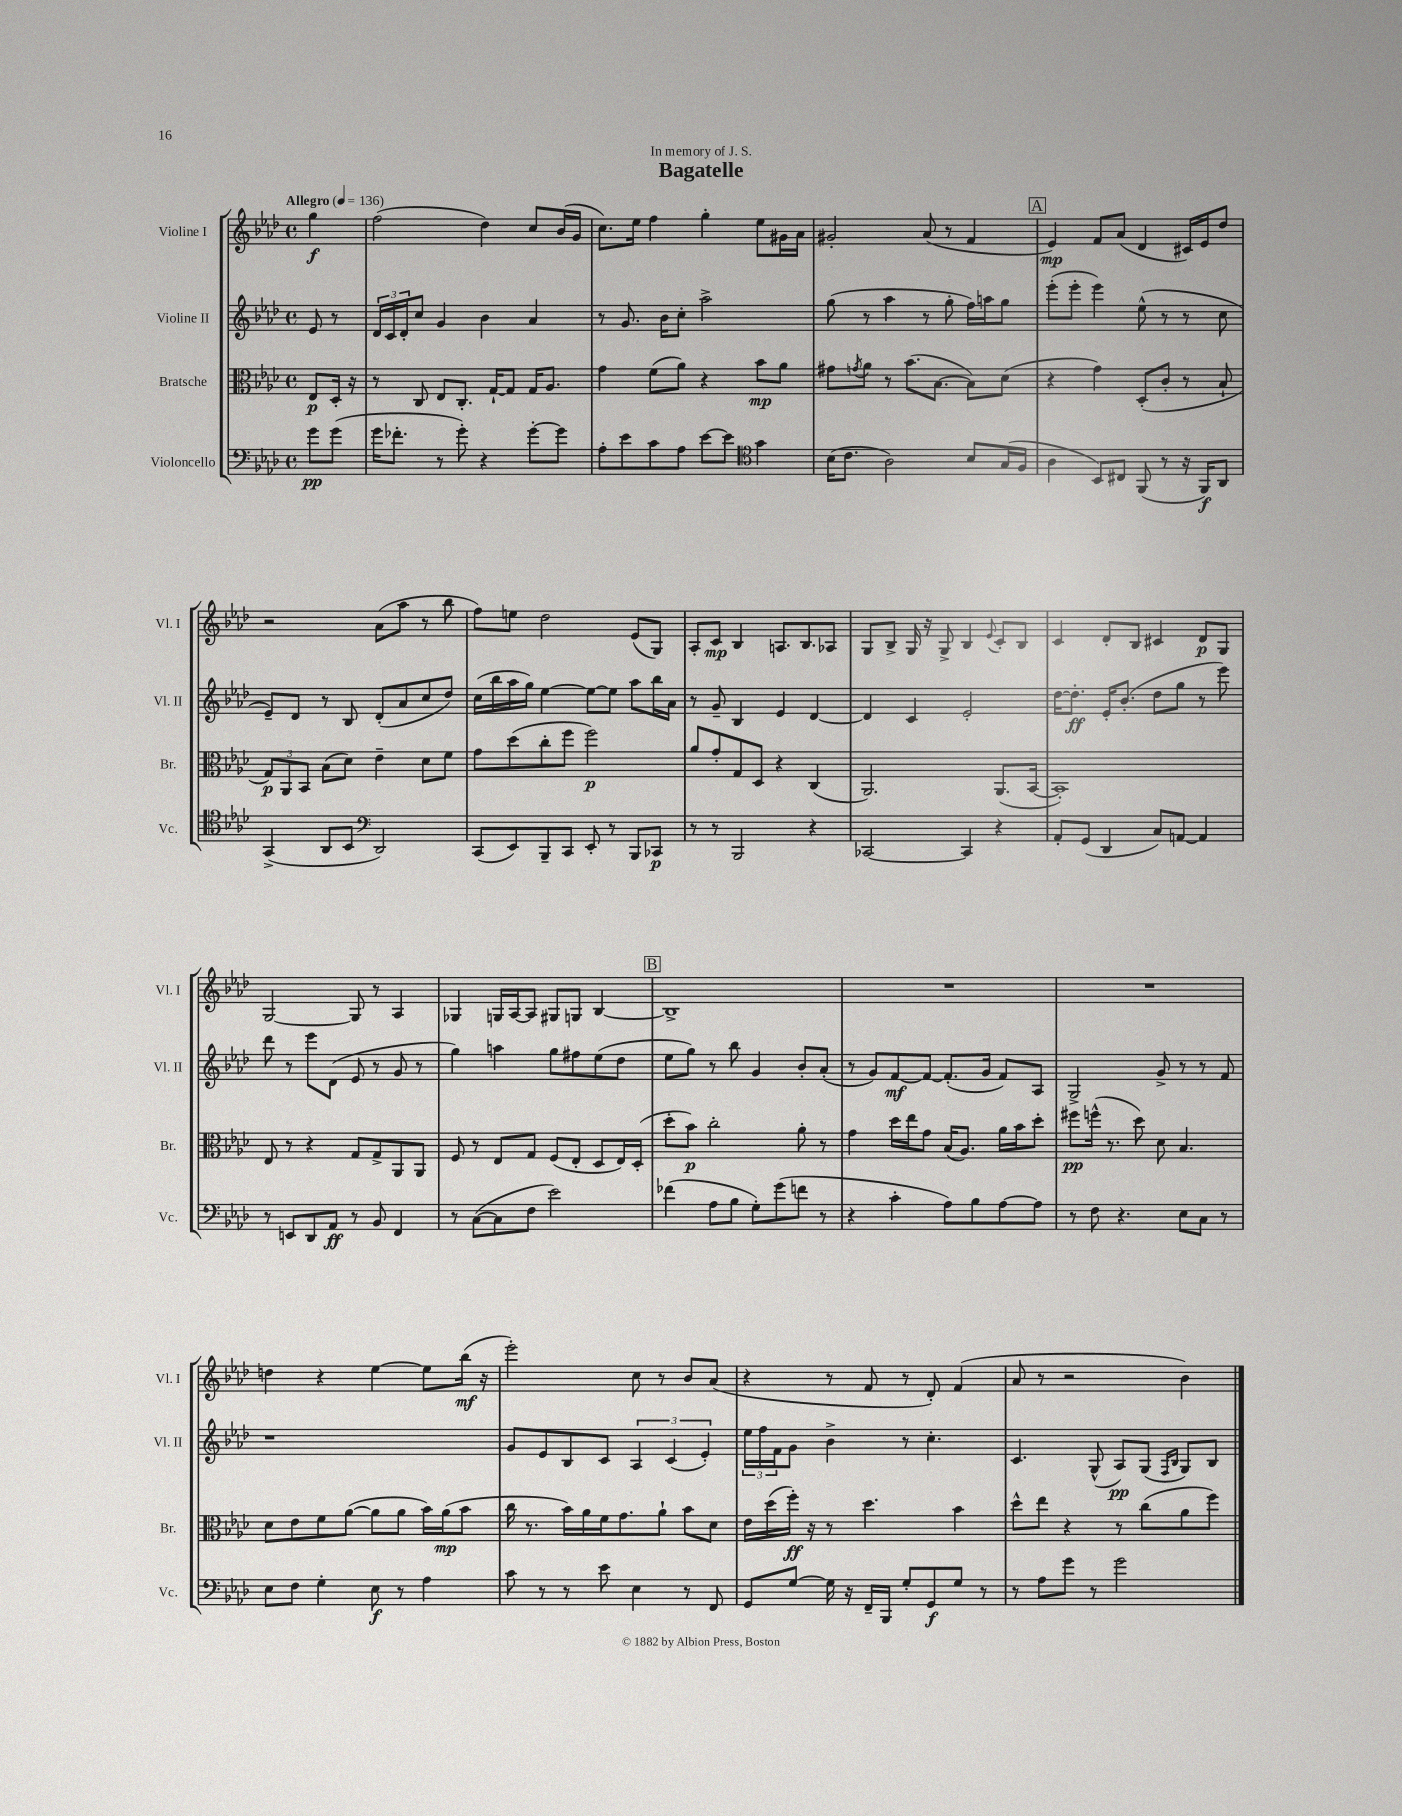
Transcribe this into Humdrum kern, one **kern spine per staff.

**kern	**dynam	**kern	**dynam	**kern	**dynam	**kern	**dynam
*part4	*part4	*part3	*part3	*part2	*part2	*part1	*part1
*staff4	*staff4	*staff3	*staff3	*staff2	*staff2	*staff1	*staff1
*I"Violoncello	*	*I"Bratsche	*	*I"Violine II	*	*I"Violine I	*
*I'Vc.	*	*I'Br.	*	*I'Vl. II	*	*I'Vl. I	*
*clefF4	*	*clefC3	*	*clefG2	*	*clefG2	*
*k[b-e-a-d-]	*	*k[b-e-a-d-]	*	*k[b-e-a-d-]	*	*k[b-e-a-d-]	*
*M4/4	*	*M4/4	*	*M4/4	*	*M4/4	*
*met(c)	*	*met(c)	*	*met(c)	*	*met(c)	*
*MM136	*	*MM136	*	*MM136	*	*MM136	*
=	=	=	=	=	=	=	=
!	!	!	!	!	!	!LO:TX:a:B:t=Allegro	!
8g\L	pp	8E-/L	p	8e-/	.	4gg\	f
(8g\J	.	16D-'/Jk	.	8r	.	.	.
.	.	16r	.	.	.	.	.
=1	=1	=1	=1	=1	=1	=1	=1
16g\KL	.	8r	.	24d-/LL	.	(2ff\	.
.	.	.	.	24c/	.	.	.
8.f-X'\J	.	.	.	.	.	.	.
.	.	.	.	24d-'/J	.	.	.
.	.	8C/	.	8cc/J	.	.	.
8r	.	8E-/L	.	4g/	.	.	.
8g'\)	.	8.C'/J	.	.	.	.	.
4r	.	.	.	4b-\	.	4dd-\)	.
.	.	[16G`/KL	.	.	.	.	.
.	.	8G/J]	.	.	.	.	.
[8g'\L	.	16G/KL	.	4a-/	.	8cc/L	.
.	.	8.A-/J	.	.	.	.	.
8g\J]	.	.	.	.	.	(16b-/L	.
.	.	.	.	.	.	16g/JJ	.
=2	=2	=2	=2	=2	=2	=2	=2
8A-'\L	.	4g\	.	8r	.	8.cc\L)	.
8e-\	.	.	.	8.g/	.	.	.
.	.	.	.	.	.	16ee-\Jk	.
8c\	.	(8f\L	.	.	.	4ff\	.
.	.	.	.	16b-\KL	.	.	.
8A-\J	.	8a-\J)	.	8cc'\J	.	.	.
[8e-\L	.	4r	.	2aa-^\	.	4gg'\	.
8e-\J]	.	.	.	.	.	.	.
*clefC4	*	*	*	*	*	*	*
4g\	.	8b-\L	mp	.	.	8ee-\L	.
.	.	8a-\J	.	.	.	16g#X\L	.
.	.	.	.	.	.	16a-\JJ	.
=3	=3	=3	=3	=3	=3	=3	=3
(16B-\KL	.	8g#X\L	.	(8gg\	.	2g#X'/	.
8.c\J	.	.	.	.	.	.	.
.	.	8qgn/	.	.	.	.	.
.	.	8a-\J	.	8r	.	.	.
2A-\)	.	8r	.	4aa-\	.	.	.
.	.	(8.b-\L	.	.	.	.	.
.	.	.	.	8r	.	(8a-/	.
.	.	[8.B-\J	.	.	.	.	.
.	.	.	.	8gg'\	.	8r	.
8B-/L	.	8B-\L])	.	16ff\LL)	.	4f/	.
.	.	.	.	16aan\J	.	.	.
(16G/L	.	(8d-\J	.	8gg\J	.	.	.
16F/JJ	.	.	.	.	.	.	.
!!LO:REH:place=s1:t=A
=4	=4	=4	=4	=4	=4	=4	=4
4A-\	.	4r	.	(8eee-'\L	.	4e-/)	mp
.	.	.	.	8eee-'\J	.	.	.
8BB-/L)	.	4g\)	.	4eee-\)	.	8f/L	.
8C#X/J	.	.	.	.	.	(8a-/J	.
(8FF/	.	(8D-'/L	.	(8ee-^^\	.	4d-/	.
8r	.	8c'/J	.	8r	.	.	.
16r	.	8r	.	8r	.	16c#X/LL)	.
16FF/KL)	f	.	.	.	.	16e-/J	.
8AA-/J	.	8B-`/	.	8cc\	.	8dd-/J	.
!!LO:LB:g=z
=5	=5	=5	=5	=5	=5	=5	=5
(4GG^/	.	12G/L)	p	8e-~/L)	.	2r	.
.	.	12AA-/	.	.	.	.	.
.	.	.	.	8d-/J	.	.	.
.	.	12BB-/J	.	.	.	.	.
8AA-/L	.	(8B-\L	.	8r	.	.	.
8BB-/J	.	8d-\J)	.	8B-/	.	.	.
*clefF4	*	*	*	*	*	*	*
2DD-/)	.	4e-~\	.	(8d-'/L	.	(8a-\L	.
.	.	.	.	8a-/	.	8aa-\J	.
.	.	8d-\L	.	8cc/	.	8r	.
.	.	8f\J	.	8dd-/J)	.	8bb-\	.
=6	=6	=6	=6	=6	=6	=6	=6
(8CC/L	.	8g\L	.	(16cc\LL	.	8ff\L)	.
.	.	.	.	16bb-\	.	.	.
8EE-/)	.	(8dd-\	.	16aa-\	.	8een\J	.
.	.	.	.	16gg\JJ)	.	.	.
8BBB-~/	.	8cc'\	.	[4ee-\	.	2dd-\	.
8CC/J	.	8ff\J	.	.	.	.	.
8EE-'/	.	2ff\)	p	8ee-\L_	.	.	.
8r	.	.	.	8ee-\J]	.	.	.
8BBB-/L	.	.	.	8aa-\L	.	(8e-/L	.
8CC-X/J	p	.	.	16bb-\L	.	8G/J)	.
.	.	.	.	16a-\JJ	.	.	.
=7	=7	=7	=7	=7	=7	=7	=7
8r	.	8a-/L	.	8r	.	8A-'/L	.
8r	.	8g'/	.	8g~/	.	8c/J	mp
2BBB-/	.	8G/	.	4B-/	.	4B-/	.
.	.	8D-/J	.	.	.	.	.
.	.	4r	.	4e-/	.	8.An/L	.
.	.	.	.	.	.	8.B-/	.
4r	.	(4C/	.	[4d-/	.	.	.
.	.	.	.	.	.	8A-X/J	.
=8	=8	=8	=8	=8	=8	=8	=8
[2CC-X/	.	2.AA-/)	.	4d-/]	.	8G/L	.
.	.	.	.	.	.	8B-^/J	.
.	.	.	.	4c/	.	16G/	.
.	.	.	.	.	.	16r	.
.	.	.	.	.	.	8G^/	.
4CC-/]	.	.	.	2e-'/	.	4B-/	.
.	.	.	.	.	.	8qqe-/	.
4r	.	(8.AA-/L	.	.	.	8c'/L	.
.	.	.	.	.	.	8B-/J	.
.	.	[16BB-/Jk	.	.	.	.	.
=9	=9	=9	=9	=9	=9	=9	=9
8AA-'/L	.	1BB-'])	.	[16dd-\KL	.	4c/	.
.	.	.	.	8.dd-'\J]	ff	.	.
(8GG/J	.	.	.	.	.	.	.
4DD-/	.	.	.	16e-'/KL	.	8d-'/L	.
.	.	.	.	(8.b-'/J	.	.	.
.	.	.	.	.	.	8B-/J	.
8C/L)	.	.	.	8dd-\L	.	4c#X/	.
[8AAn/J	.	.	.	8gg\J	.	.	.
4AA/]	.	.	.	8r	.	8d-/L	p
.	.	.	.	8eee-\)	.	8G/J	.
!!LO:LB:g=z
=10	=10	=10	=10	=10	=10	=10	=10
8r	.	8E-/	.	8ddd-\	.	[2G/	.
8EEn/L	.	8r	.	8r	.	.	.
8DD-/	.	4r	.	8eee-\L	.	.	.
8AA-/J	ff	.	.	(8d-\J	.	.	.
8r	.	8G/L	.	8e-/	.	8G/]	.
8BB-/	.	8G^/	.	8r	.	8r	.
4FF/	.	8AA-/	.	8g/	.	4A-/	.
.	.	8AA-/J	.	8r	.	.	.
=11	=11	=11	=11	=11	=11	=11	=11
8r	.	8F/	.	4gg\)	.	4G-X/	.
([8C\L	.	8r	.	.	.	.	.
8C\]	.	8E-/L	.	4aan\	.	16Gn/LL	.
.	.	.	.	.	.	[16A-/J	.
8F\J	.	8G/J	.	.	.	8A-/J]	.
2e-\)	.	(8F/L	.	8gg\L	.	8G#X/L	.
.	.	8E-'/J	.	8ff#X\	.	8Gn/J	.
.	.	8D-/L	.	(8ee-\	.	[4B-/	.
.	.	16E-/L)	.	8dd-\J	.	.	.
.	.	(16D-'/JJ	.	.	.	.	.
!!LO:REH:place=s1:t=B
=12	=12	=12	=12	=12	=12	=12	=12
(4f-X\	.	8dd-'\L	.	8ee-\L	.	1B-^]	.
.	.	8b-\J)	p	8gg\J)	.	.	.
8A-\L	.	2cc'\	.	8r	.	.	.
8B-\J	.	.	.	8bb-\	.	.	.
8G'\L)	.	.	.	4g/	.	.	.
(8g\	.	.	.	.	.	.	.
8fn\J	.	8a-'\	.	8b-'/L	.	.	.
8r	.	8r	.	(8a-'/J	.	.	.
=13	=13	=13	=13	=13	=13	=13	=13
4r	.	4g\	.	8r	.	1r	.
.	.	.	.	8g/L)	.	.	.
4c'\	.	16dd-\LL	.	[8f/	mf	.	.
.	.	16ee-\J	.	.	.	.	.
.	.	8g\J	.	8f/J_	.	.	.
8A-\L)	.	(16B-/KL	.	(8.f'/L]	.	.	.
.	.	8.A-/J)	.	.	.	.	.
8B-\	.	.	.	.	.	.	.
.	.	.	.	16g/Jk	.	.	.
[8A-\	.	16a-\LL	.	8f/L)	.	.	.
.	.	16b-\J	.	.	.	.	.
8A-\J]	.	8dd-'\J	.	8A-/J	.	.	.
=14	=14	=14	=14	=14	=14	=14	=14
8r	.	8ff#X\L	pp	2G^/	.	1r	.
8F\	.	(16ffn^^\Jk	.	.	.	.	.
.	.	8.r	.	.	.	.	.
4.r	.	.	.	.	.	.	.
.	.	8dd-\)	.	.	.	.	.
.	.	8d-\	.	8g^/	.	.	.
8E-\L	.	4.B-/	.	8r	.	.	.
8C\J	.	.	.	8r	.	.	.
8r	.	.	.	8f/	.	.	.
!!LO:LB:g=z
=15	=15	=15	=15	=15	=15	=15	=15
8E-\L	.	8d-\L	.	1r	.	4ddn\	.
8F\J	.	8e-\	.	.	.	.	.
4G'\	.	8f\	.	.	.	4r	.
.	.	([8a-\J	.	.	.	.	.
8E-\	f	8a-\L]	.	.	.	[4ee-\	.
8r	.	8a-\J	.	.	.	.	.
4A-\	.	16b-\LL)	.	.	.	8ee-\L]	.
.	.	(16a-\J	mp	.	.	.	.
.	.	8b-\J	.	.	.	(16bb-\Jk	mf
.	.	.	.	.	.	16r	.
=16	=16	=16	=16	=16	=16	=16	=16
8c\	.	16cc\	.	8g/L	.	2eee-'\)	.
.	.	8.r	.	.	.	.	.
8r	.	.	.	8e-/	.	.	.
8r	.	16b-\LL)	.	8B-/	.	.	.
.	.	16a-\	.	.	.	.	.
8e-\	.	16f\J	.	8c/J	.	.	.
.	.	8.g\	.	.	.	.	.
4E-\	.	.	.	6A-/	.	8cc\	.
.	.	8a-`\J	.	.	.	8r	.
.	.	.	.	(6c/	.	.	.
8r	.	8b-\L	.	.	.	8b-/L	.
.	.	.	.	6e-'/)	.	.	.
8FF/	.	8d-\J	.	.	.	(8a-/J	.
=17	=17	=17	=17	=17	=17	=17	=17
8GG/L	.	16e-\LL	.	24ee-\LL	.	4r	.
.	.	.	.	24ff\	.	.	.
.	.	(16dd-\	.	.	.	.	.
.	.	.	.	24f\J	.	.	.
[8G/J	.	16ff'\JJ)	ff	8g\J	.	.	.
.	.	16r	.	.	.	.	.
16G\]	.	8r	.	4b-^\	.	8r	.
16r	.	.	.	.	.	.	.
16FF~/LL	.	4.dd-\	.	.	.	8f/	.
16BBB-/JJ	.	.	.	.	.	.	.
8G'/L	.	.	.	8r	.	8r	.
8GG/	f	.	.	4.cc'\	.	8d-'/)	.
8G/J	.	4b-\	.	.	.	(4f/	.
8r	.	.	.	.	.	.	.
=18	=18	=18	=18	=18	=18	=18	=18
8r	.	8dd-^^\L	.	4.c/	.	8a-/	.
8A-\L	.	8ee-\J	.	.	.	8r	.
8g\J	.	4r	.	.	.	2r	.
8r	.	.	.	(8G^^/	.	.	.
2g\	.	8r	.	8A-/L)	pp	.	.
.	.	(8cc\L	.	(8G/J	.	.	.
.	.	.	.	16qqF/LL	.	.	.
.	.	.	.	16qqB-/JJ	.	.	.
.	.	8a-\	.	8G/L)	.	4b-\)	.
.	.	8ff\J)	.	8B-/J	.	.	.
==	==	==	==	==	==	==	==
*-	*-	*-	*-	*-	*-	*-	*-
